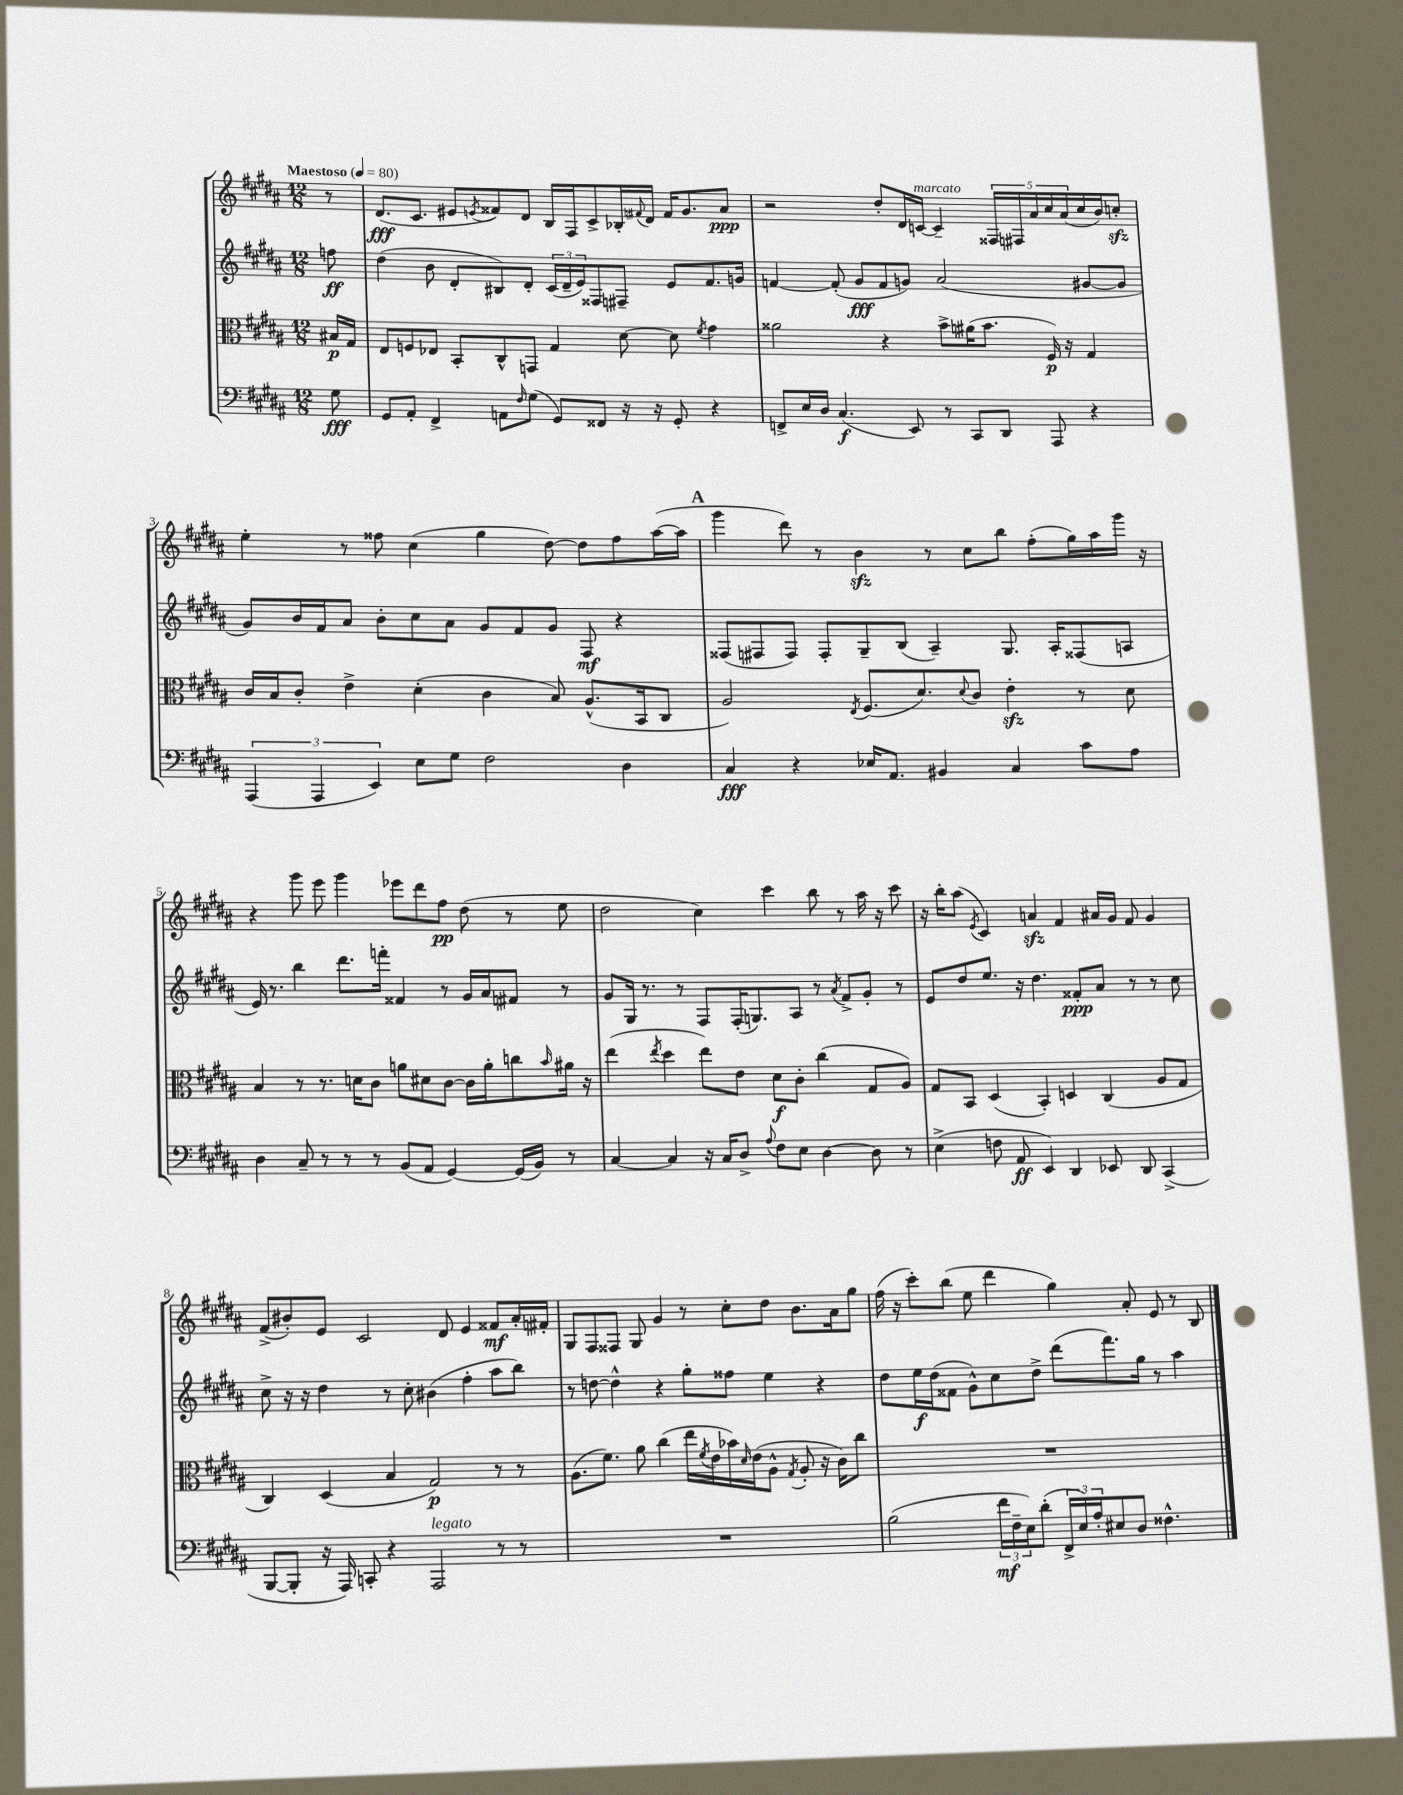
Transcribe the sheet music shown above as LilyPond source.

<<
\new StaffGroup <<
\new Staff = "s0" {
    \clef treble \key b \major \numericTimeSignature \time 12/8 \partial 8 \tempo "Maestoso" 4 = 80
    r8 |
    dis'8.\fff( cis'8. eis'8 \acciaccatura { e'8 } fisis'8) dis'8 b16 fis16 cis'8-> bes16-. \appoggiatura { fis'8 } dis'16 fis'16 gis'8. ais'8\ppp |
    r2 dis''8-. dis'16 c'16~^\markup { \italic "marcato" } c'4-- \tuplet 5/4 { fisis16 fis16 ais'16 cis''16 ais'16( } cis''16 b'16) c''8-.\sfz |
    e''4-. r8 fisis''8 cis''4( gis''4 dis''8~) dis''8 fisis''8 ais''16~( ais''16 |
    \mark \markup { \bold "A" } gis'''4 dis'''8) r8 b'4\sfz r8 cis''8 b''8 fis''8-.( gis''16) ais''16 gis'''16 r16 |
    r4 gis'''8 e'''8 gis'''4 ees'''8 dis'''8 fis''8\pp dis''8( r8 e''8 |
    dis''2 cis''4) cis'''4 b''8 r8 ais''16 r16 cis'''8 |
    r16 b''16-. ais''8( \acciaccatura { e'8 } cis'4) a'4\sfz fis'4 ais'16 gis'16 fis'8 gis'4 |
    fis'8->( bis'8-.) e'8 cis'2 dis'8 e'4 fisis'8\mf ais'16-. fis'16-. |
    gis8 fis8 fisis8 gis8 gis'4 r8 cis''8-. dis''8 b'8. ais'16 gis''8 |
    fis''16( r16 cis'''8-.) b''8( e''8 dis'''4 gis''4) ais'8-. e'8 r8 b8 \bar "|." |
}
\new Staff = "s1" {
    \clef treble \key b \major \numericTimeSignature \time 12/8 \partial 8
    f''8\ff |
    dis''4( b'8 dis'8-. bis8) dis'8-. \tuplet 3/2 { cis'16( dis'16-- e'16) } fisis8 fis8-- e'8 fis'8. g'16 |
    f'4~ f'8-.( gis'8\fff f'8 g'8) ais'2( gis'8~ gis'8 |
    gis'8) b'16 fis'16 ais'8 b'8-. cis''8 ais'8 gis'8 fis'8 gis'8 fis8\mf r4 |
    \mark \markup { \bold "A" } fisis8( fis8 fis8) fis8-. gis8-- b8( ais4--) gis8. ais16-. fisis8( a8 |
    e'16) r8. b''4 dis'''8. f'''16-. fisis'4 r8 gis'16 ais'16 fis'8 r8 |
    gis'8 gis16 r8. r8 fis8 fis16-.( g8.) ais8 r8 \acciaccatura { ais'8 } fis'8-> gis'8-. r8 |
    e'8 dis''8 e''8. r16 dis''4. fisis'8-.\ppp ais'8 r8 r8 cis''8 |
    cis''8-> r16 r16 dis''4 r8 cis''8-. bis'4( fis''4-. ais''8 b''8) |
    r8 d''8~ d''4-^ r4 gis''8-. fisis''8 e''4 r4 |
    dis''8 e''16\f dis''16( fisis'8 gis'8-^) cis''8 dis''8-> dis'''8( fis'''8.) gis''16 r8 ais''4 \bar "|." |
}
\new Staff = "s2" {
    \clef alto \key b \major \numericTimeSignature \time 12/8 \partial 8
    bis16\p gis16 |
    e8 f8 ees8 b,8-. cis8-^ g,8 gis4 dis'8~ dis'8 \acciaccatura { fis'8 } gis'4 |
    aisis'2 r4 b'8-> ais'16( b'8. fis16\p) r16 gis4 |
    cis'16 b16 cis'8-. e'4-> dis'4-.( cis'4 b8) ais8.-^( b,16 cis8 |
    \mark \markup { \bold "A" } ais2) \acciaccatura { e8 } fis8.( dis'8.) \appoggiatura { dis'8 } cis'8 e'4-.\sfz r8 dis'8 |
    b4 r8 r8. d'16 cis'8 a'8 dis'8 cis'8~ cis'16 a'16-. c''8 \grace { b'16 } ais'16 r16 |
    e''4( \acciaccatura { e''8 } dis''4 e''8) e'8 dis'8\f cis'8-. cis''4( gis8 ais8) |
    gis8 b,8 dis4( b,4-.) d4 cis4( ais8 gis8 |
    cis4) dis4( b4 gis2\p) r8 r8 |
    ais8.( fis'8.) ais'8 cis''4( e''16 \acciaccatura { fis'8 } e'16 bes'16) \grace { dis'16 } e'16( ais8-^ \acciaccatura { gis8 } ais8-. r16 cis'16) cis''8 |
    R1. \bar "|." |
}
\new Staff = "s3" {
    \clef bass \key b \major \numericTimeSignature \time 12/8 \partial 8
    gis8\fff |
    gis,8 ais,8-. fis,4-> a,8 \grace { fis16 } gis8( gis,8) fisis,8 r16 r16 gis,8-. r4 |
    f,8-> e16 dis16 cis4.\f( e,8) r8 cis,8 dis,8 ais,,8 r4 |
    \tuplet 3/2 { ais,,4( ais,,4 e,4) } e8 gis8 fis2 dis4 |
    \mark \markup { \bold "A" } cis4\fff r4 ees16 ais,8. bis,4 cis4 cis'8 ais8 |
    dis4 cis8-- r8 r8 r8 b,8( ais,8 gis,4~) gis,16( b,16) r8 |
    cis4~ cis4 r16 cis16 dis8-> \appoggiatura { ais8 } fis8 e8 dis4~ dis8 r8 |
    e4->( f8 ais,8\ff e,4) dis,4 ees,8 dis,8 cis,4->( |
    b,,8~ b,,8-. r16 ais,,16) c,8-. r4 ais,,2^\markup { \italic "legato" } r8 r8 |
    R1. |
    b2( \tuplet 3/2 { fis'16\mf fis16-- e16) } dis'8-.( \tuplet 3/2 { fis,16-> e16) ais16-. } eis8 dis8 fisis4.-^ \bar "|." |
}
>>
>>
